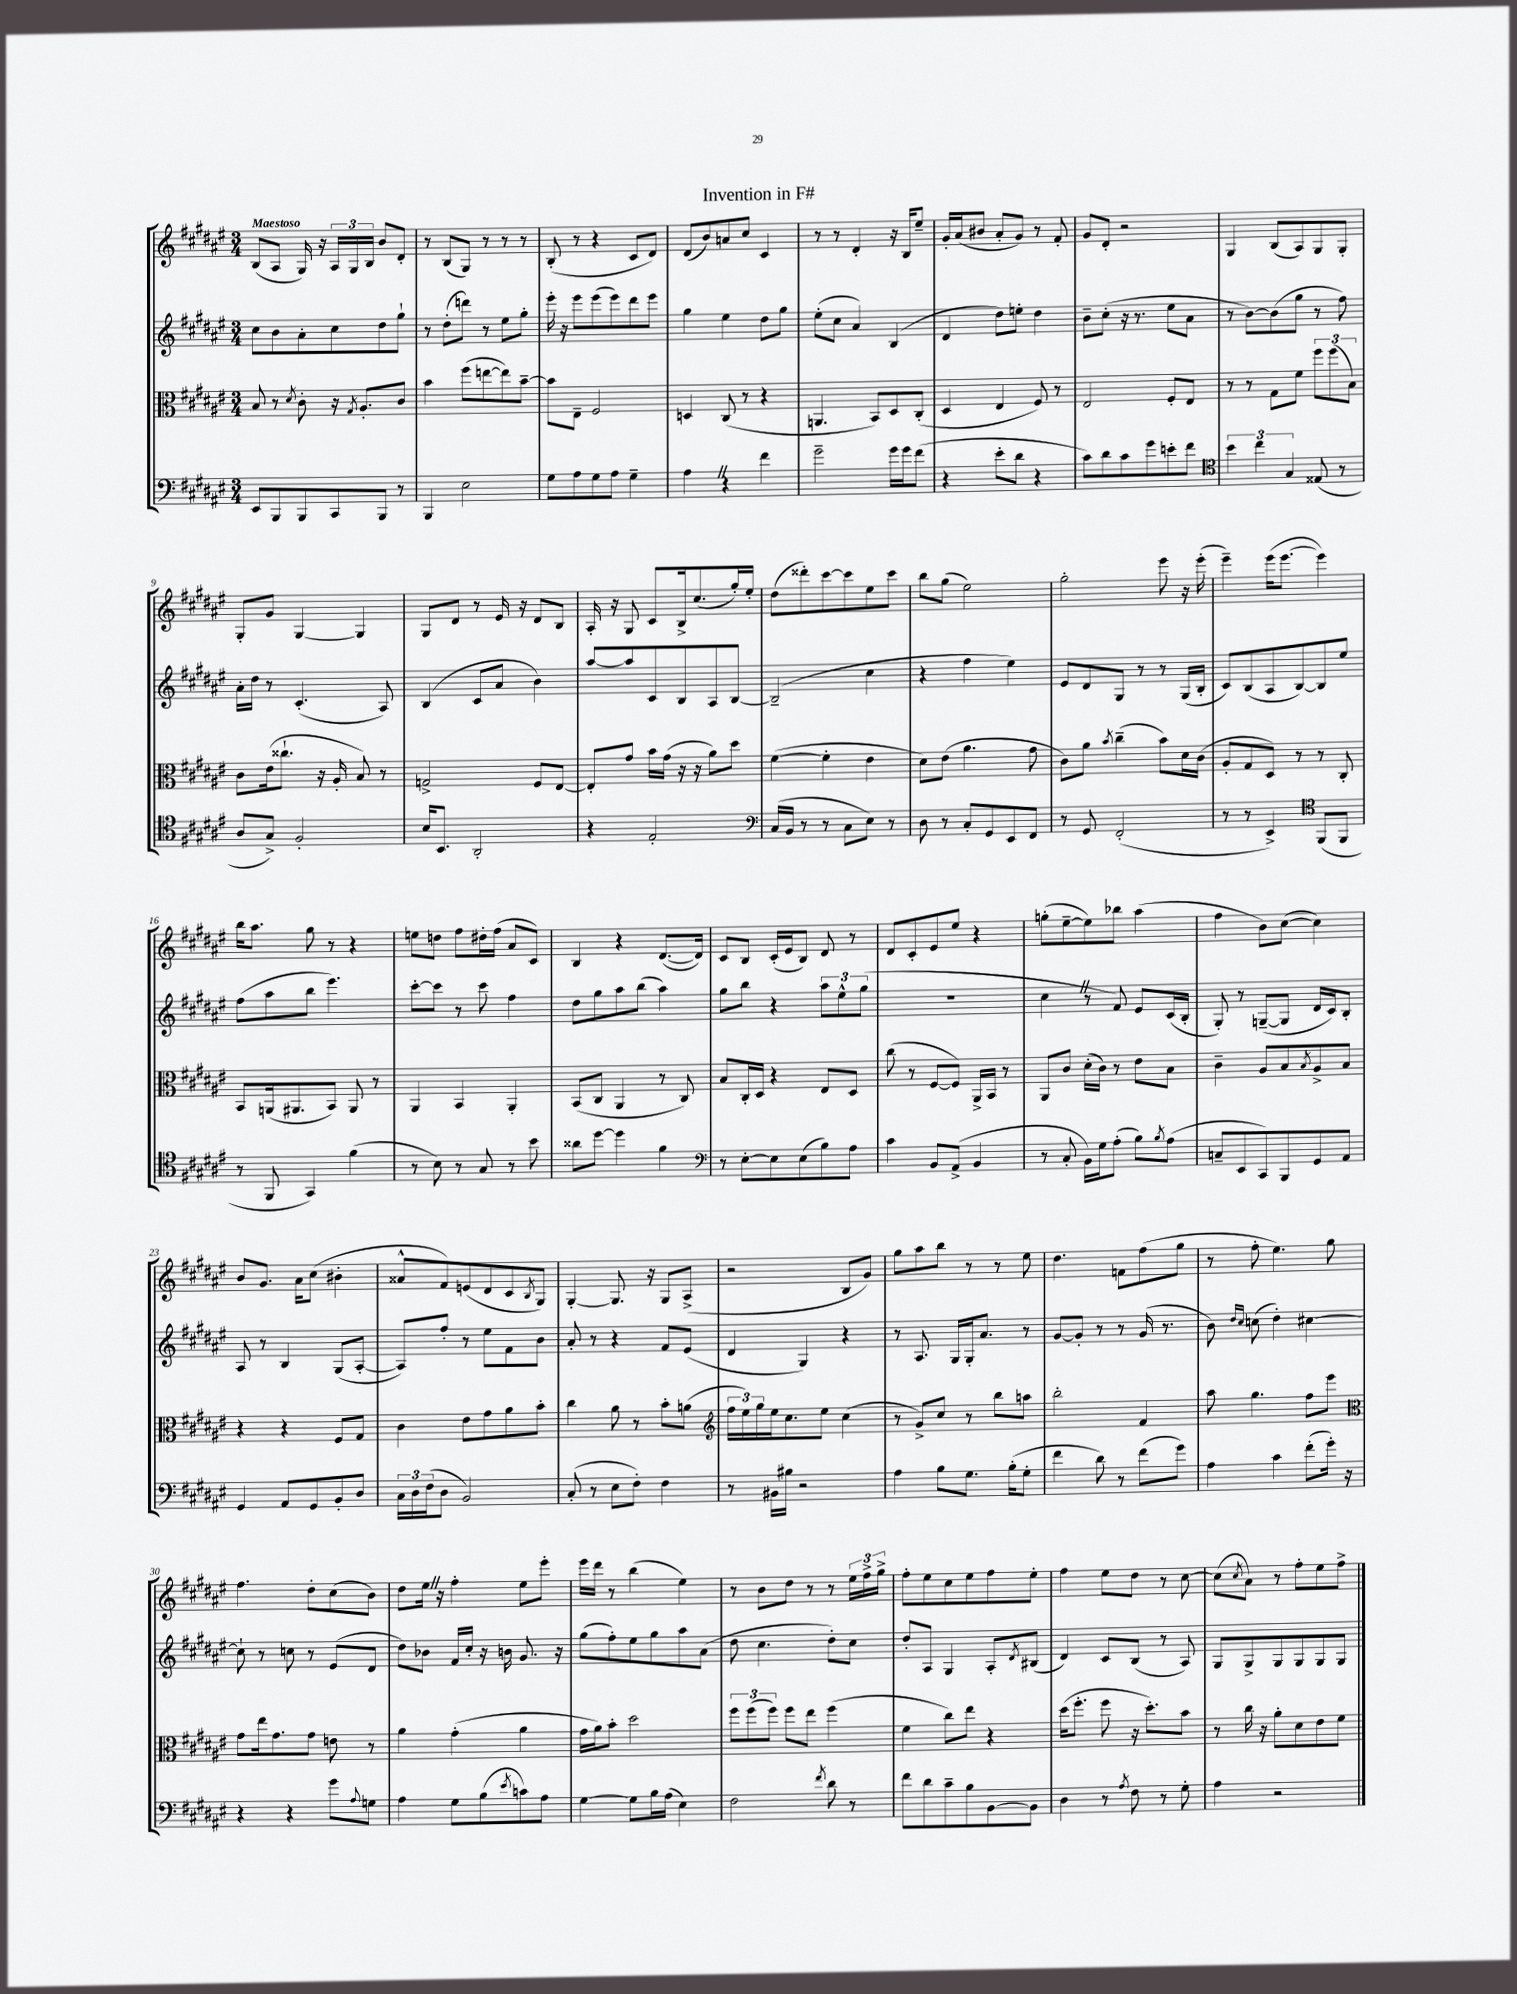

**kern	**kern	**kern	**kern
*staff4	*staff3	*staff2	*staff1
*clefF4	*clefC3	*clefG2	*clefG2
*k[f#c#g#d#a#e#]	*k[f#c#g#d#a#e#]	*k[f#c#g#d#a#e#]	*k[f#c#g#d#a#e#]
*M3/4	*M3/4	*M3/4	*M3/4
8EE#/L	8B/	8cc#\L	(8B/L
8BBB/	8r	8b\	8A#/J
.	8qd#/	.	.
8BBB/	8c#'\	8a#'\	16G#/)
.	.	.	16r
8CC#/	16r	8cc#\	24A#/LL
.	.	.	24G#/
.	8qG#/	.	.
.	8.A#'/L	.	.
.	.	.	24B/JJ
8BBB/J	.	8dd#\	8b/L
8r	8c#/J	8gg#`\J	8d#'/J
=	=	=	=
4BBB/	4b\	8r	8r
.	.	(8dd#'\L	(8B/L
2E#\	(8ff#\L	8ddd\J)	8G#/J)
.	[8ee\	8r	8r
.	8ee\])	8ee#\L	8r
.	[8b~\J	8gg#'\J	8r
=	=	=	=
8G#\L	8b\]L	16eee#'\	(8B'/
.	.	16r	.
8A#\	8E#~\J	8eee#\L	8r
8G#\	2F#/	(8eee#\	4r
8A#\J	.	8eee#\)	.
4G#~\	.	8ddd#\	8c#/L
.	.	8eee#\J	8d#/J)
=	=	=	=
4A#\	4D/	4gg#\	(8d#/L
.	.	.	8b/)
4r	(8C#/	4ee#\	8a/
.	8r	.	8cc#/J
4f#\	4r	8dd#\L	4c#/
.	.	8gg#\J	.
=	=	=	=
2g#~\	4.AA/	(8ee#'\L	8r
.	.	8cc#\J	8r
.	.	4a#/)	4d#'/
.	8BB/L)	.	.
16g#\LL	8D#/	(4B/	16r
16g#\J	.	.	16B/LK
(8f#\J	(8C#'/J	.	8ee#~/J
=	=	=	=
4r	4D#/	4d#/	16g#'/LL
.	.	.	(16a#/J
.	.	.	8b#/J
8e#'\L	4E#/	8dd#\L)	8a#'/L
8d#\J	.	8ee'\J	8g#/J)
4r	8F#/)	4dd#\	8r
.	8r	.	8f#'/
=	=	=	=
8c#\L)	2E#/	8b~\L	8g#/L
8d#\	.	(8cc#'\J	8d#'/J
8c#\	.	16r	2r
.	.	8.r	.
8g#\	.	.	.
8e'\	8F#'/L	8ee#\L	.
8f#\J	8E#/J	8a#\J	.
=	=	=	=
*clefC4	*	*	*
6b\	8r	8r	4G#/
.	8r	[8b\L)	.
6cc#\	.	.	.
.	8G#\L	(8b\]	(8B/L
6G#/	.	.	.
.	8f#\J	8gg#\J	8A#/)
(8E##/	12ff#\L	8r	8G#/
.	(12ff#\	.	.
8r	.	8ff#\)	8G#'/J
.	12B\J)	.	.
=	=	=	=
8A#/L	8c#\L	16a#'\LL	8G#'/L
.	.	16dd#\JJ	.
8G#^/J)	(16e#\k	8r	8g#/J
.	8.cc##`\J	.	.
2F#'/	.	(4.c#'/	[4G#/
.	16r	.	.
.	16A#'/	.	.
.	8B/)	.	4G#/]
.	8r	8A#/)	.
=	=	=	=
16B/LK	2G^/	(4B/	8G#/L
8.BB/J	.	.	.
.	.	.	8d#/J
2AA#'/	.	8c#/L	8r
.	.	8a#/J	16e#/
.	.	.	16r
.	8F#/L	4b\)	8d#/L
.	[8E#/J	.	8B/J
=	=	=	=
4r	8E#'/]L	[8aa#/L	16A#'/
.	.	.	16r
.	8g#/J	8aa#/]	8G#/
2E#'/	16b\LL	8c#/	8c#/L
.	(16g#\JJ	.	.
.	16r	8B/	16B^/k
.	16r	.	(8.cc#/
.	8a#\L)	8A#/	.
.	8dd#\J	[8B/J	16gg#'/L)
.	.	.	16ee#'/JJ
=	=	=	=
*clefF4	*	*	*
(16C#/LL	([4f#\	(2B~/]	(8dd#\L
16BB/JJ	.	.	.
8r	.	.	8ddd##'\)
8r	4f#'\]	.	[8ccc#\
8C#\L	.	.	8ccc#\]
8E#\J)	4e#\	4cc#\	8ee#\
8r	.	.	8ccc#\J
=	=	=	=
8D#\	8d#\L)	4r	8bb\L
8r	(8e#\J	.	(8gg#\J
8C#'/L	4.a#\	4ff#\	2ee#\)
8GG#/	.	.	.
8EE#/	.	4ee#\)	.
8FF#/J	8g#\	.	.
=	=	=	=
8r	8c#\L)	8e#/L	2gg#'\
8GG#/	8a#\J	8d#/	.
.	8qb/	.	.
(2FF#'/	(4cc#~\	8G#/J	.
.	.	8r	.
.	8b\L)	8r	8eee#\
.	16d#\L	(16G#/LL	16r
.	(16c#\JJ	16B'/JJ	(16eee#'\
=	=	=	=
8r	8A#'/L	8c#/L)	4eee#~\)
8r	8G#/	(8B/	.
4EE#^/)	8D#/J)	8A#/	(16eee#\LK
.	.	.	[8.eee#\J
.	8r	[8B/)	.
*clefC4	*	*	*
(8FF#/L	8r	8B/]	4eee#\])
8FF#/J	8C#'/	8ee#/J	.
=	=	=	=
8r	8BB/L	(8ff#\L	16bb\LK
.	.	.	8.aa#\J
8FF#/	(16AA/k	8aa#\	.
.	8.AA#/	.	.
4GG#/)	.	8bb\J	8gg#\
.	8BB/J)	4.eee#\)	8r
(4f#\	8AA#/	.	4r
.	8r	.	.
=	=	=	=
8r	4AA#/	[8ccc#'\L	8ee\L
8B\)	.	8ccc#\]J	8dd\J
8r	4BB/	8r	8ff#\L
8G#/	.	8ccc#\	16dd#'\L
.	.	.	(16ff#\JJ
8r	4AA#'/	4ff#\	8a#/L
8b\	.	.	8c#/J)
=	=	=	=
8a##\L	(8BB/L	8dd#\L	4B/
[8dd#\J	8C#/J	8gg#\	.
4dd#\]	4AA#/	8aa#\	4r
.	.	(8bb\J	.
4f#\	8r	4aa#\)	([8.d#/L
.	8C#/)	.	.
.	.	.	16d#/]Jk)
=	=	=	=
*clefF4	*	*	*
8r	8B/L	8gg#\L	8c#/L
[8E#'\L	16C#'/L	8bb\J	8B/J
.	16D#/JJ	.	.
8E#\]	4r	4r	(16c#'/LL
.	.	.	16e#/J
(8E#\	.	.	8B/J)
8B\)	8E#/L	12aa#\L	8d#/
.	.	12ee#^^\	.
8A#\J	8D#/J	.	8r
.	.	(12gg#\J	.
=	=	=	=
4c#\	(8cc#\	2.r	8d#/L
.	8r	.	8c#'/
8BB/L	[8F#/L	.	8e#/
(8AA#^/J	8F#/]J)	.	8ee#/J
4BB/	16AA#^/LL	.	4r
.	16BB/JJ	.	.
.	8r	.	.
=	=	=	=
8r	8AA#/L	4cc#\	(8gg'\L
8C#'/	8c#/J	.	[8ee#~\
16BB\LL)	(16d#'\LL	8r	8ee#\])
16G#\J	16c#\JJ)	.	.
(8A#'\J	8r	8f#/)	8bb-\J
8B\L)	8e#\L	8e#/L	(4aa#\
8qB/	.	.	.
(8A#\J	8B\J	(16c#/L	.
.	.	16B'/JJ	.
=	=	=	=
8C~/L	4c#~\	8G#'/)	4ff#\
8EE#/	.	8r	.
8CC#/)	8A#/L	([8G~/L	8b\L)
8BBB/	8B/	8G/]J	([8cc#\J
.	8qB/	.	.
8GG#/	8A#^/	16d#/LL	4cc#\])
.	.	16c#/J)	.
8AA#/J	8B/J	8B'/J	.
=	=	=	=
4GG#/	4r	8A#/	8b/L
.	.	8r	8.g#/J
8AA#/L	4r	4B/	.
.	.	.	16a#\LK
8GG#/	.	.	(8cc#\J
8BB'/	8F#/L	(8G#/L	4b#'\
8D#/J	8G#/J	[8A#'/J	.
=	=	=	=
24C#\LL	4c#\	8A#/]L)	8a##^^/L
24D#\	.	.	.
(24F#\J	.	.	.
8D#\J	.	8ff#'/J	8f#/)
2BB/)	8e#\L	8r	(8e/
.	8g#\	8ee#\L	8d#/
.	8a#\	8f#\	8c#/
.	.	.	8qB/
.	8b'\J	8b\J	8G#/J)
=	=	=	=
(8C#'/	4cc#\	8a#'/	[4G#'/
8r	.	8r	.
8E#\L	8a#\	4r	8.G#/]
8F#'\J)	8r	.	.
.	.	.	16r
4F#\	8b'\L	8f#/L	8G#/L
.	(8a\J	(8e#/J	(8A#^/J
=	=	=	=
*	*clefG2	*	*
8r	24ff#\LL	4d#/	2r
.	24ee#\)	.	.
.	24gg#\	.	.
16BB#\LL	16ee#\J	.	.
16B#\JJ	8.cc#\	.	.
2r	.	4G#/)	.
.	8ee#\J	.	.
.	(4cc#\	4r	8B/L
.	.	.	8g#/J)
=	=	=	=
4A#\	8r	8r	8gg#\L
.	8g#^/L)	8.A#/	8aa#\
8B\L	8cc#/J	.	8bb\J
.	.	16G#/LL	.
8.G#\J	8r	16G#'/J	8r
.	.	8.a#/J	.
.	8bb\L	.	8r
(16B'\LK	.	.	.
8G#'\J	8aa\J	8r	8ee#\
=	=	=	=
4f#\	2bb'\	[8g#/L	4.dd#\
.	.	8g#'/]J	.
8d#\)	.	8r	.
8r	.	8r	8f\L
(8f#\L	4f#/	(16g#/	(8ff#\
.	.	8.r	.
8g#\J)	.	.	8gg#\J
=	=	=	=
4A#\	8aa#\	8b\)	8r
.	.	16qqdd#/LL	.
.	.	16qqcc#/JJ	.
.	4.gg#\	(8cc\	8ff#'\
4c#\	.	4dd#'\)	4.ee#\)
(8f#'\L	8ff#\L	[4cc#\	.
16g#'\Jk)	8eee#\J	.	8gg#\
16r	.	.	.
=	=	=	=
*	*clefC3	*	*
4r	8g#\L	8cc#`\]	4.ff#\
.	16ee#\k	8r	.
.	8.g#\	.	.
4r	.	8cc\	.
.	8g#\J	8r	8dd#'\L
8g#\L	8e\	(8e#/L	(8cc#\
8qqA#/	.	.	.
8G\J	8r	8d#/J	8b\J)
=	=	=	=
4A#\	4a#\	8dd#\L)	8dd#\L
.	.	8b-\J	16ee#\Jk
.	.	.	16r
8G#\L	(4g#'\	16f#/LL	4ff#'\
.	.	16cc#'/JJ	.
(8B\	.	16r	.
.	.	16b\	.
8qe#/	.	.	.
8c\)	4a#\	8.g#/	8ee#\L
8A#\J	.	.	8eee#'\J
.	.	16r	.
=	=	=	=
[4G#\	16g#\LL	(8gg#\L	16eee#\LL
.	16a#\J)	.	16ddd#\JJ
.	8b'\J	8ff#'\)	8r
8G#\]L	2dd#\	8ee#\	(4bb\
16B\L	.	8gg#\	.
(16A#\JJ	.	.	.
4E#\)	.	8aa#\	4ee#\)
.	.	(8a#\J	.
=	=	=	=
2F#\	12ff#\L	8dd#\	8r
.	(12ff#\	.	.
.	.	4.cc#\	8b\L
.	12ff#\J)	.	.
.	8ff#\L	.	8dd#\J
.	8ee#\J	.	8r
8qf#/	.	.	.
8d#\	(4ff#\	8dd#'\L)	8r
8r	.	8cc#\J	24ee#\LL
.	.	.	24ff#^\
.	.	.	24gg#^\JJ
=	=	=	=
8f#\L	4f#\	8dd#'/L	8ff#'\L
8d#\	.	8A#/J	8ee#\
8c#~\	8cc#\L)	4G#/	8cc#\
8B\	8ee#\J	.	8ee#\
[8BB\	4r	8A#'/L	8ff#\
.	.	8qd#/	.
8BB\]J	.	(8B#/J	8ee#'\J
=	=	=	=
4D#\	(16dd#\LK	4d#/)	4ff#\
.	8.ff#'\J	.	.
8r	8ff#\	8c#/L	8ee#\L
8qA#/	.	.	.
8F#\	16r	(8B/J	8dd#\J
.	8.dd#'\L)	.	.
8r	.	8r	8r
8G#'\	8b\J	8A#/)	[8cc#\
=	=	=	=
4A#\	8r	8G#/L	(8cc#\]L
.	.	.	8qcc#/
.	16cc#\	8G#^/	8a#\J)
.	16r	.	.
2r	8a#'\L	8G#/	8r
.	8d#\	8G#/	8ff#'\L
.	8e#\	8G#/	8ee#\
.	8f#\J	8G#/J	8ff#^\J
==	==	==	==
*-	*-	*-	*-
